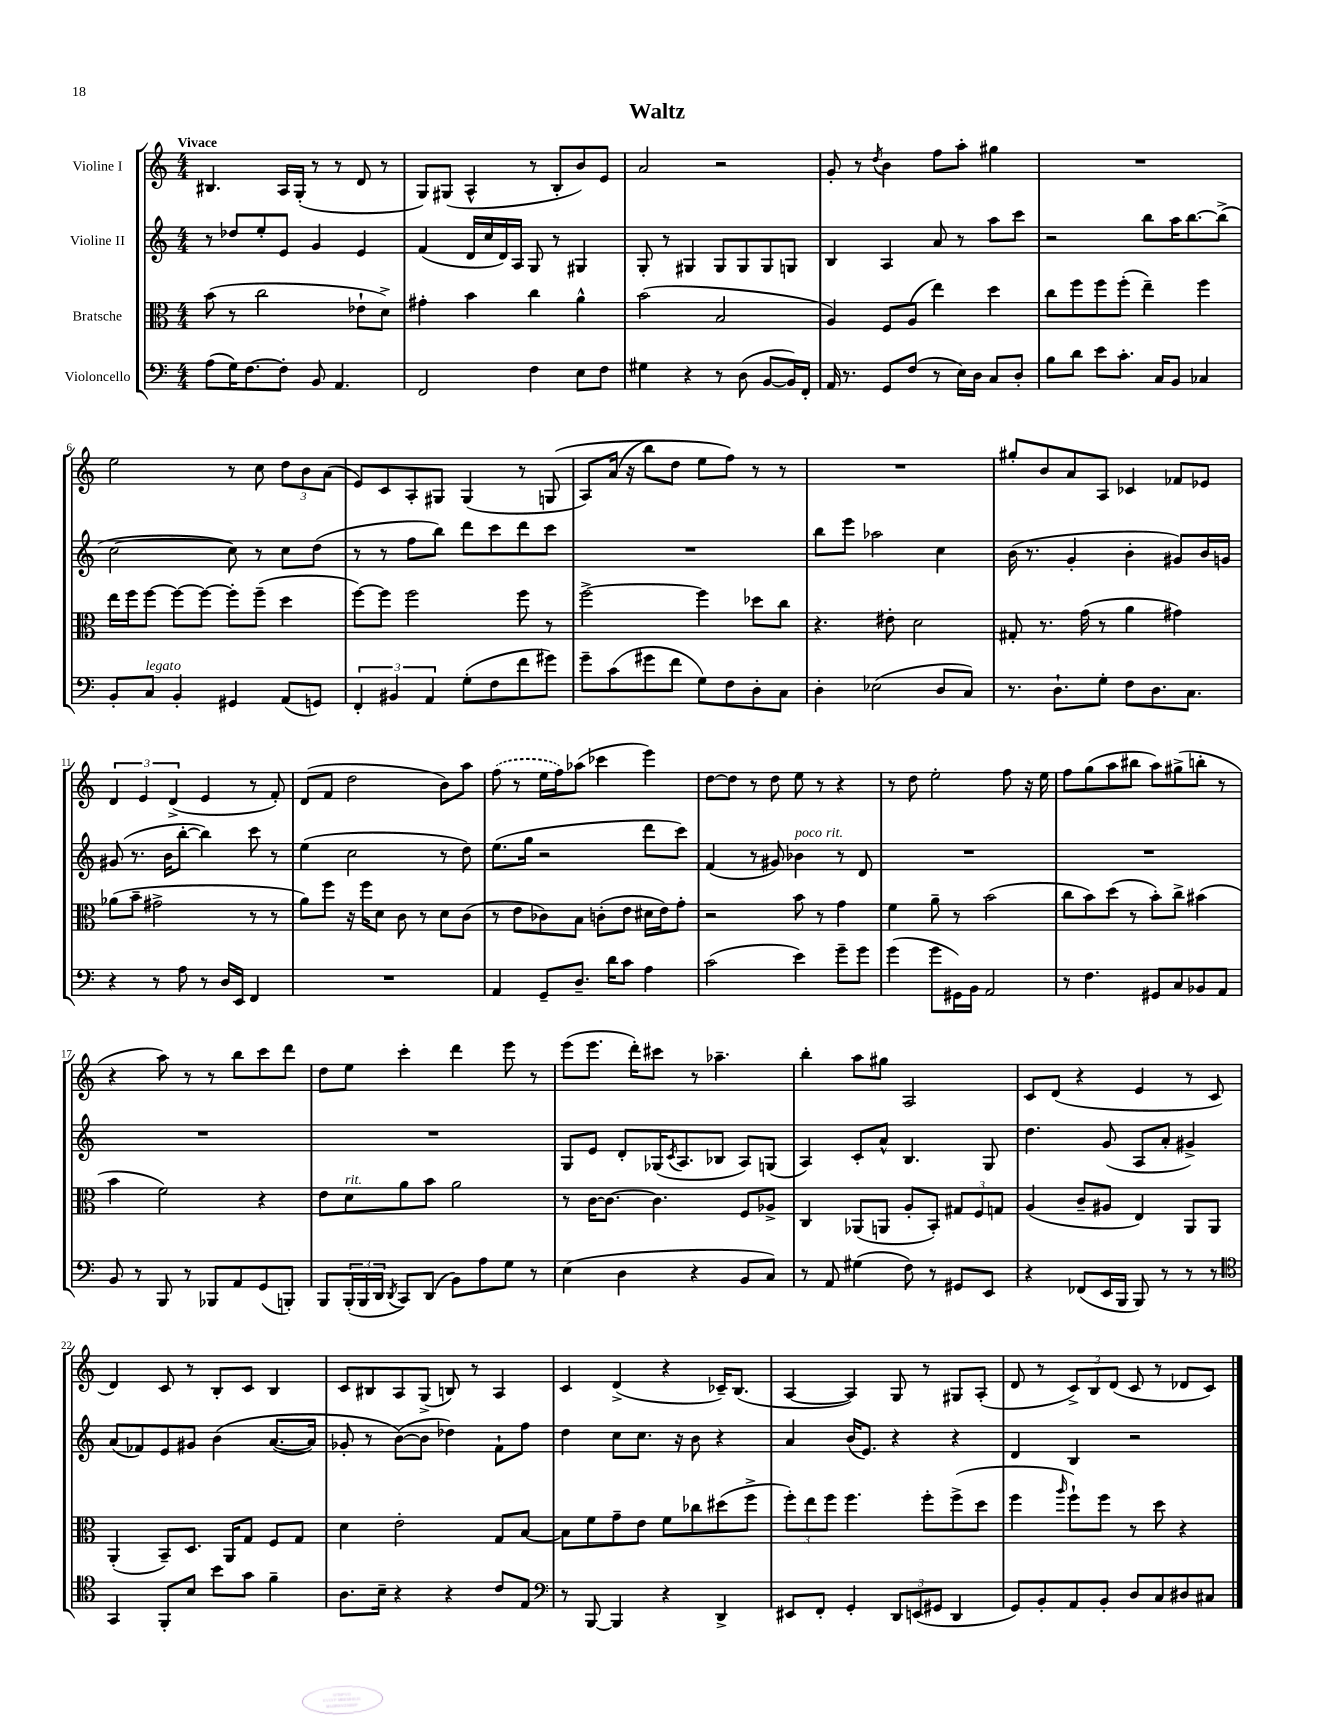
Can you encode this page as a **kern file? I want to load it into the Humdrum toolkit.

**kern	**kern	**kern	**kern
*part4	*part3	*part2	*part1
*staff4	*staff3	*staff2	*staff1
*I"Violoncello	*I"Bratsche	*I"Violine II	*I"Violine I
*clefF4	*clefC3	*clefG2	*clefG2
*k[]	*k[]	*k[]	*k[]
*M4/4	*M4/4	*M4/4	*M4/4
=1	=1	=1	=1
!	!	!	!LO:TX:a:B:t=Vivace
(8A\L	(8b\	8r	4.B#X/
16G\K)	8r	8dd-X/L	.
[8.F\	.	.	.
.	2cc\	8ee'/	.
8F'\J]	.	8e/J	16A/LL
.	.	.	(16G'/JJ
8BB/	.	4g/	8r
4.AA/	.	.	8r
.	8e-X`\L	4e/	8d/
.	8d^\J)	.	8r
=2	=2	=2	=2
2FF/	4g#X'\	(4f/	8G/L)
.	.	.	(8G#X/J
.	4b\	16d/LL	4A^^/
.	.	16cc/	.
.	.	16d/)	.
.	.	16A/JJ	.
4F\	4cc\	8G/	8r
.	.	8r	8B'/L
8E\L	4a^^\	4G#X/	8b/)
8F\J	.	.	8e/J
=3	=3	=3	=3
4G#X\	(2b\	8G'/	2a/
.	.	8r	.
4r	.	4G#X/	.
8r	2B/	8G#/L	2r
(8D\	.	8G#/	.
[8BB/L	.	8G#/	.
16BB/L])	.	8Gn/J	.
16FF'/JJ	.	.	.
=4	=4	=4	=4
16AA/	4A/)	4B/	8g'/
8.r	.	.	.
.	.	.	8r
.	.	.	8qdd/
8GG/L	8F/L	4A/	4b\
(8F/J	(8A/J	.	.
8r	4ee\)	8a/	8ff\L
16E\LL)	.	8r	8aa'\J
16D\JJ	.	.	.
8C/L	4dd\	8aa\L	4gg#X\
8D'/J	.	8ccc\J	.
=5	=5	=5	=5
8B\L	8cc\L	2r	1r
8d\J	8ff\	.	.
8e\L	8ff\	.	.
8.c'\J	(8ff'\J	.	.
.	4ee~\)	8bb\L	.
16C/KL	.	.	.
8BB/J	.	16aa\K	.
.	.	[8.bb\	.
4C-X/	4ff\	.	.
.	.	(8bb^\J]	.
!!LO:LB:g=z
=6	=6	=6	=6
8BB'/L	16ee\LL	[2cc\	2ee\
.	16ff\J	.	.
!LO:TX:a:i:t=legato	!	!	!
8C/J	[8ff\J	.	.
4BB'/	8ff\L_	.	.
.	8ff\J_	.	.
4GG#X/	8ff'\L]	8cc\])	8r
.	(8ff~\J	8r	8cc\
(8AA/L	4dd\	8cc\L	12dd\L
.	.	.	12b\
8GGn/J)	.	(8dd\J	.
.	.	.	(12a\J
=7	=7	=7	=7
6FF'/	[8ff\L)	8r	8e/L)
.	8ff\J]	8r	8c/
6BB#X/	.	.	.
.	2ff\	8ff\L	8A'/
6AA/	.	.	.
.	.	8bb\J)	8G#X/J
(8G'\L	.	8ddd\L	(4G#/
8F\	.	8ccc\	.
8f\	8ff\	8ddd\	8r
8g#X\J)	8r	8ccc\J	(8Gn/
=8	=8	=8	=8
8g~\L	[2ff^\	1r	8A/L)
(8c\	.	.	(16a/Jk
.	.	.	16r
8g#X\	.	.	8bb\L)
8f\J	.	.	8dd\J
8G\L)	4ff\]	.	8ee\L
8F\	.	.	8ff\J)
8D'\	8dd-X\L	.	8r
8C\J	8cc\J	.	8r
=9	=9	=9	=9
4D'\	4.r	8bb\L	1r
.	.	8eee\J	.
(2E-X\	.	2aa-X\	.
.	8e#X'\	.	.
.	2d\	.	.
8D/L	.	4cc\	.
8C/J)	.	.	.
=10	=10	=10	=10
8.r	8G#X'/	(16b\	8gg#X'/L
.	.	8.r	.
.	8.r	.	8b/
8.D`\L	.	.	.
.	.	4g'/	8a/
.	(16g\	.	.
8G'\J	8r	.	8A/J
8F\L	4a\	4b'\	4c-X/
8.D\	.	.	.
.	4g#X\)	8g#X/L)	8f-X/L
8.C\J	.	.	.
.	.	16b/L	8e-X/J
.	.	16gn/JJ	.
!!LO:LB:g=z
=11	=11	=11	=11
4r	(8a-X\L	(8g#X/	6d/
.	8b~\J	8.r	.
.	.	.	6e/
8r	2g#X^\	.	.
.	.	16b\KL	.
.	.	.	(6d^/
8A\	.	[8bb'\J	.
8r	.	4bb\])	4e/
16D/LL	.	.	.
16EE/JJ	.	.	.
4FF/	8r	8ccc\	8r
.	8r	8r	8f'/)
=12	=12	=12	=12
1r	8a\L)	(4ee\	(8d/L
.	8ff\J	.	8f/J
.	16r	2cc\	2dd\
.	16ff\KL	.	.
.	8d\J	.	.
.	8c\	.	.
.	8r	.	.
.	8d\L	8r	8b\L)
.	(8c\J	8dd\)	8aa\J
=13	=13	=13	=13
4AA/	8r	(8.ee\L	(8ff\
.	8e\L	.	8r
.	.	16gg\Jk	.
8GG~/L	8c-X\)	2r	16ee\LL
.	.	.	16ff\J)
8.D~/J	8B\J	.	(8aa-X\J
.	(8cn'\L	.	4ccc-X\
16d\KL	.	.	.
8c\J	8e\J	.	.
4A\	16d#X\LL	8ddd\L	4eee\)
.	16e\J)	.	.
.	8g'\J	8ccc\J)	.
=14	=14	=14	=14
(2c\	2r	(4f/	[8dd\L
.	.	.	8dd\J]
.	.	8r	8r
.	.	8g#X/)	8dd\
!	!	!LO:TX:a:i:t=poco rit.	!
4e\)	8b\	4b-X\	8ee\
.	8r	.	8r
8g~\L	4g\	8r	4r
8g\J	.	8d/	.
=15	=15	=15	=15
(4g\	4f\	1r	8r
.	.	.	8dd\
8g\L	8a~\	.	2ee'\
16GG#X\L)	8r	.	.
16BB\JJ	.	.	.
2AA/	(2b\	.	.
.	.	.	8ff\
.	.	.	16r
.	.	.	16ee\
=16	=16	=16	=16
8r	8cc\L	1r	8ff\L
4.F\	8b\)	.	(8gg\
.	(8dd\J	.	8aa\
.	8r	.	8bb#X\J
8GG#X/L	8b'\L)	.	8aa\L)
8C/	8cc^\J	.	(8gg#X^\
8BB-X/	(4b#X\	.	8bbn'\J
8AA/J	.	.	8r
!!LO:LB:g=z
=17	=17	=17	=17
8BB/	4b\	1r	4r
8r	.	.	.
8BBB/	2f\)	.	8aa\)
8r	.	.	8r
8BBB-X/L	.	.	8r
8AA/	.	.	8bb\L
(8GG/	4r	.	8ccc\
8BBBn'/J)	.	.	8ddd\J
=18	=18	=18	=18
8BBB/L	8e\L	1r	8dd\L
!	!LO:TX:a:i:t=rit.	!	!
(24BBB'/L	8d\	.	8ee\J
24BBB/	.	.	.
24DD/JJ	.	.	.
8qDD/	.	.	.
8CC/L)	8a\	.	4ccc'\
(8DD/J	8b\J	.	.
8BB\L)	2a\	.	4ddd\
8A\	.	.	.
8G\J	.	.	8eee\
8r	.	.	8r
=19	=19	=19	=19
(4E\	8r	8G/L	(8eee\L
.	[16c\KL	8e/J	8.eee\J
.	8.c\J_	.	.
4D\	.	8d'/L	.
.	.	.	16ddd'\KL)
.	4.c\]	(16G-X/K	8ccc#X\J
.	.	8qc/	.
.	.	8.A/	.
4r	.	.	8r
.	.	8B-X/J	4.aa-X~\
8BB/L	8F/L	8A/L)	.
8C/J)	8A-X^/J	(8Gn/J	.
=20	=20	=20	=20
8r	4C/	4A/)	4bb'\
8AA/	.	.	.
(4G#X\	(8AA-X/L	8c'/L	8aa\L
.	8AAn/J	8a^^/J	8gg#X\J
8F\)	8A'/L	4.B/	2A/
8r	8BB'/J)	.	.
8GG#X/L	12G#X/L	.	.
.	12F/	.	.
8EE/J	.	8G/	.
.	12Gn/J	.	.
=21	=21	=21	=21
4r	(4A/	4.dd\	8c/L
.	.	.	(8d/J
(8FF-X/L	8c~/L	.	4r
16EE/L	8A#X/J	(8g/	.
16BBB/JJ	.	.	.
8BBB/)	4E/)	8A/L	4e/
8r	.	8a'/J	.
8r	8AA/L	4g#X^/)	8r
8r	8AA/J	.	8c/
!!LO:LB:g=z
=22	=22	=22	=22
*clefC4	*	*	*
4GG/	(4AA'/	(8a/L	4d/)
.	.	8f-X/)	.
8FF'/L	8BB~/L)	8e/	8c/
8B/J	8.D/J	8g#X/J	8r
8b\L	.	(4b\	8B'/L
.	16AA/KL	.	.
8g\J	8G/J	.	8c/J
4f~\	8F/L	([8.a/L	4B/
.	8G/J	.	.
.	.	16a/Jk])	.
=23	=23	=23	=23
8.A\L	4d\	8g-X'/	8c/L
.	.	8r	8B#X/
16B~\Jk	.	.	.
4r	2e'\	([8b\L)	8A/
.	.	8b\J]	(8G^/J
4r	.	4dd-X\)	8Bn/)
.	.	.	8r
8c/L	8G/L	8f`\L	4A/
8E/J	[8B/J	8ff\J	.
=24	=24	=24	=24
*clefF4	*	*	*
8r	8B\L]	4dd\	4c/
[8BBB/	8f\	.	.
4BBB/]	8g~\	8cc\L	(4d^/
.	8e\J	8.cc\J	.
4r	8f\L	.	4r
.	.	16r	.
.	8cc-X\	8b\	.
4DD^/	(8dd#X\	4r	16c-X~/KL)
.	.	.	(8.B/J
.	8ff^\J	.	.
=25	=25	=25	=25
8EE#X/L	12ff'\L)	4a/	[4A/
.	12ee\	.	.
8FF'/J	.	.	.
.	12ff\J	.	.
4GG'/	4.ff\	(16b/KL	4A/])
.	.	8.e/J)	.
12DD/L	.	4r	8G/
(12EEn/	.	.	.
.	8ff'\L	.	8r
12GG#X/J	.	.	.
4DD/	(8ff^\	4r	8G#X/L
.	8dd\J	.	(8A'/J
=26	=26	=26	=26
8GG/L)	4ff\	4d/	8d/
8BB'/	.	.	8r
.	16qqaa/	.	.
8AA/	8ff`\L)	4B/	12c^/L)
.	.	.	12B/
8BB'/J	8ff\J	.	.
.	.	.	(12d/J
8D/L	8r	2r	8c/
8C/	8dd\	.	8r
8D#X/	4r	.	8d-X/L
8C#X/J	.	.	8c/J)
==	==	==	==
*-	*-	*-	*-
